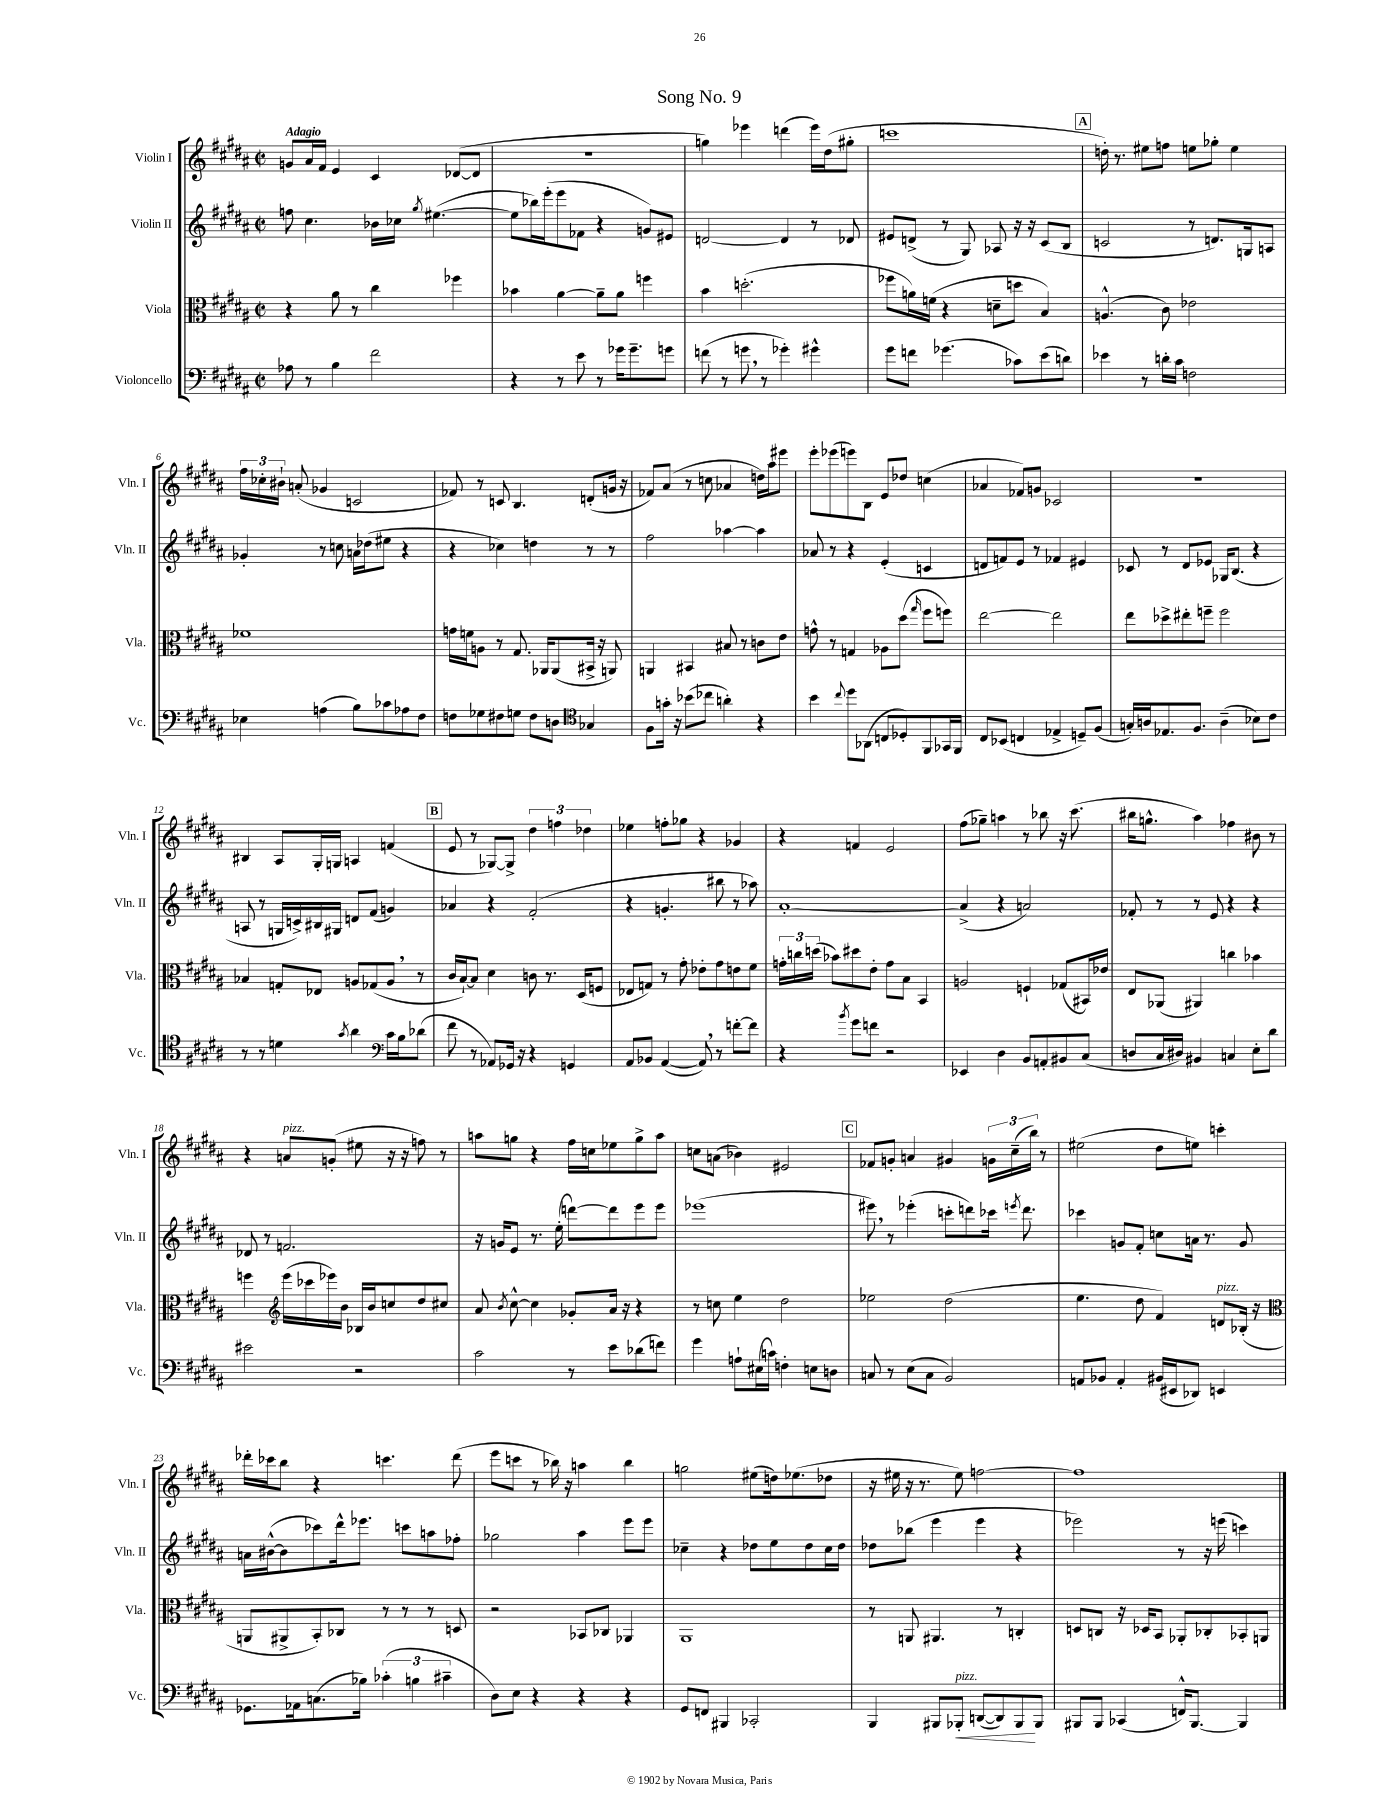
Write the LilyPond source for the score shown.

\header { title = "Song No. 9" }
<<
\new StaffGroup <<
\new Staff = "s0" \with { instrumentName = "Violin I" shortInstrumentName = "Vln. I" } {
    \clef treble \key b \major \defaultTimeSignature \time 2/2 \tempo "Adagio"
    \autoBeamOff g'8[ ais'16 fis'16] e'4 cis'4 des'8[~( des'8] |
    r1 |
    g''4) ees'''4 d'''4( ees'''16[) dis''16( gis''8]-. |
    c'''1 |
    \mark \markup { \box "A" } d''16-.) r8. eis''8[ f''8] e''8[ ges''8]-. e''4 |
    \tuplet 3/2 { fis''16[ ces''16-. bis'16]-! } a'8-.( ges'4 c'2 |
    fes'8) r8 c'8 b4. d'8[-.( g'16] r16 |
    fes'8[) ais'8]( r8 c''8 aes'4 d''16[) ais''16 eis'''8] |
    e'''8[-. ees'''8( e'''8) b8] e'8[ des''8] c''4( |
    aes'4 fes'8[) g'8] ces'2 |
    R1 |
    bis4 ais8[ gis16-. g16] a4 f'4( |
    \mark \markup { \box "B" } e'8 r8 ges8[~) ges8]-> \tuplet 3/2 { dis''4 f''4 des''4 } |
    ees''4 f''8[-. ges''8] r4 ges'4 |
    r4 f'4 e'2 |
    fis''8[( ges''8]--) a''4 r8 bes''8 r16 cis'''8.( |
    bis''16[ g''8.]-^ ais''4) fes''4 bis'8 r8 |
    r4 a'8[^\markup { \italic "pizz." } g'8]-.( eis''8 r16 r16 f''8) r8 |
    a''8[ g''8] r4 fis''16[ c''16 ees''8 g''8-> a''8] |
    c''8[ a'8]( bes'4) eis'2 |
    \mark \markup { \box "C" } fes'8[ g'8]-. a'4 gis'4 \tuplet 3/2 { g'16[ cis''16--( b''16]) } r8 |
    eis''2( dis''8[ e''8]) c'''4-. |
    des'''16[-. ces'''16 b''8] r4 c'''4. des'''8( |
    e'''8[ c'''8] r8 bes''16) r16 a''4 bes''4 |
    g''2 eis''8[( d''16) ees''8.( des''8] |
    r16 eis''16 r16 r8. eis''8) f''2~ |
    f''1 \bar "|." |
}
\new Staff = "s1" \with { instrumentName = "Violin II" shortInstrumentName = "Vln. II" } {
    \clef treble \key b \major \defaultTimeSignature \time 2/2
    \autoBeamOff f''8 cis''4. bes'16[ ces''16] \acciaccatura { gis''8 } eis''4.~( |
    eis''8[ bes''16) e'''16-.( e'''8 fes'8] r4 g'8[) eis'8] |
    d'2~ d'4 r8 des'8 |
    eis'8[ d'8]->( r8 gis8) aes8 r16 r16 cis'8[( b8] |
    \mark \markup { \box "A" } c'2 r8 d'8.[) g16 a8] |
    ges'4-. r8 c''8 a'16[ des''16( eis''8] r4 |
    r4 ces''4) d''4 r8 r8 |
    fis''2 aes''4~ aes''4 |
    aes'8 r8 r4 e'4-.( c'4 |
    d'8[ f'8) e'8] r8 fes'4 eis'4 |
    ces'8 r8 dis'8[ ees'8] ges16[ b8.]( r4 |
    a8 r8 g16[ c'16->) bis16 gis16] d'8[ fis'8]( g'4) |
    \mark \markup { \box "B" } aes'4 r4 fis'2-.( |
    r4 g'4.-. bis''8 r8 aes''8) |
    ais'1~-. |
    ais'4->( r4 a'2) |
    fes'8-. r8 r8 e'8 r4 r4 |
    des'8 r8 f'2. |
    r16 g'16[ e'8] r8. e''16-.( d'''8[~) d'''8 e'''8 e'''8] |
    ees'''1( |
    \mark \markup { \box "C" } eis'''8) \breathe r8 ees'''4-.( c'''8[-. d'''8) ces'''16] \acciaccatura { e'''8 } d'''8. |
    ces'''4 g'8[ fis'8]-. c''8[ a'16] r8. g'8 |
    a'16[ bis'16~-^( bis'8 ces'''8) dis'''16-^ ees'''8.] c'''8[ a''8 fes''8]-. |
    ges''2 ais''4 e'''8[ e'''8] |
    ces''4-- r4 des''8[ e''8 des''8 ces''16 des''16] |
    des''8[ bes''8]( e'''4 e'''4 r4 |
    ees'''2) r8 r16 e'''16( c'''4) \bar "|." |
}
\new Staff = "s2" \with { instrumentName = "Viola" shortInstrumentName = "Vla." } {
    \clef alto \key b \major \defaultTimeSignature \time 2/2
    \autoBeamOff r4 ais'8 r8 cis''4 fes''4 |
    bes'4 ais'4~ ais'8[-- ais'8] f''4 |
    b'4 d''2.-.( |
    fes''8[ a'16) f'16]( r4 d'8[-- d''8] b4) |
    \mark \markup { \box "A" } a4.-^( cis'8) ees'2 |
    fes'1 |
    g'16[ f'16 a8] r8 gis8. aes,16[ aes,8( bis,16]-> r16 a,8) |
    a,4 bis,4 bis8 r8 c'8[ e'8] |
    g'8-^ r8 g4 aes8[ dis''8]( \grace { gis''16 } fis''8[ f''8]) |
    e''2~ e''2 |
    e''8[ des''8-> eis''8-. f''8]-- f''2 |
    bes4 g8[-. ees8] a8[ ges8( a8] \breathe r8 |
    \mark \markup { \box "B" } cis'16[ b16~-!) b8] dis'4 c'8 r8. dis16[( f8] |
    ees8[ g8]) r8 gis'8-. ees'8[-. gis'8 e'8 fis'8] |
    \tuplet 3/2 { g'16[-. c''16 d''16]( } bes'8[) dis''8 e'8]-. g'8[ b8] b,4 |
    a2 f4-! ges8[( bis,16) ees'16] |
    e8[ aes,8]( ais,4) c''4 bes'4 |
    f''4 \clef treble e'''16[( ces'''16 ees'''16) b'16] bes16[ b'16 c''8 dis''8 cis''8] |
    ais'8 \acciaccatura { b'8 } cis''8~-^ cis''4 ges'8[-. ais'16] r16 r4 |
    r8 c''8 e''4 dis''2 |
    \mark \markup { \box "C" } ees''2 dis''2( |
    e''4. dis''8 fis'4) d'8[^\markup { \italic "pizz." } bes16]-.( r16 |
    \clef alto a,8[ ais,8-> b,8-.) ces8] r8 r8 r8 d8 |
    r2 bes,8[ ces8] aes,4 |
    ais,1 |
    r8 a,8 ais,4. r8 c4-. |
    d8[ c8] r16 des16[ b,8] aes,8[-. ces8-. bes,8-. a,8] \bar "|." |
}
\new Staff = "s3" \with { instrumentName = "Violoncello" shortInstrumentName = "Vc." } {
    \clef bass \key b \major \defaultTimeSignature \time 2/2
    \autoBeamOff aes8 r8 b4 fis'2 |
    r4 r8 e'8 r8 ges'16[ ges'8.-- g'8] |
    f'8( r8 g'8 \breathe r8 ges'4-.) gis'4-^ |
    gis'8[ f'8] ges'4.( ces'8[) e'8( d'8]) |
    \mark \markup { \box "A" } ees'4 r8 d'16[-. cis'16] f2 |
    ees4 a4( b8[) ces'8 aes8 fis8] |
    f8[ ges8 fis8 g8] fis8[ d8] \clef tenor ges4 |
    fis8[ g'16]-. r16 bes'8[( ces''8] a'4-.) r4 |
    b'4 \appoggiatura { cis''8 } dis''8[ aes,8]( c8[ des8-.) fis,8 ges,16 fis,16] |
    cis8[ bes,8]( c4 ees4-> d8[--) fis8]( |
    g16[-.) a16 ees8. fis8.] a4--( bes8[) cis'8] |
    r8 r8 d'4 \acciaccatura { gis'8 } ais'4 \clef bass cis'16[ b16 des'8]( |
    \mark \markup { \box "B" } fis'8 r8 aes,8[) ges,16] r16 r4 g,4 |
    ais,8[ bes,8] ais,4~( ais,8) \breathe r8 f'8[~-. f'8] |
    r4 \acciaccatura { b'8 } gis'8[ f'8] r2 |
    ees,4 dis4 b,8[ a,8-. bis,8 cis8]( |
    d8[ cis16 dis16]) bis,4 c4 e8[-. dis'8] |
    eis'2 r2 |
    cis'2 r8 e'8[ des'8( f'8]) |
    gis'4 a8[-! eis16( c'16]) f4-. e8[ d8] |
    \mark \markup { \box "C" } c8 r8 e8[( c8] b,2) |
    a,8[ bes,8] a,4-. bis,16[( eis,16 des,8]) e,4 |
    ges,8.[ aes,16 c8.( bes16]) \tuplet 3/2 { ces'4-.( b4 cis'4-- } |
    dis8[) e8] r4 r4 r4 |
    gis,8[ f,8] bis,,4 ces,2-. |
    b,,4 bis,,8[ bes,,8]-.\<^\markup { \italic "pizz." } d,8[~( d,8) bes,,8\! bes,,8] |
    bis,,8[ bis,,8] ces,4( f,16[-^) bis,,8.]~ bis,,4 \bar "|." |
}
>>
>>
